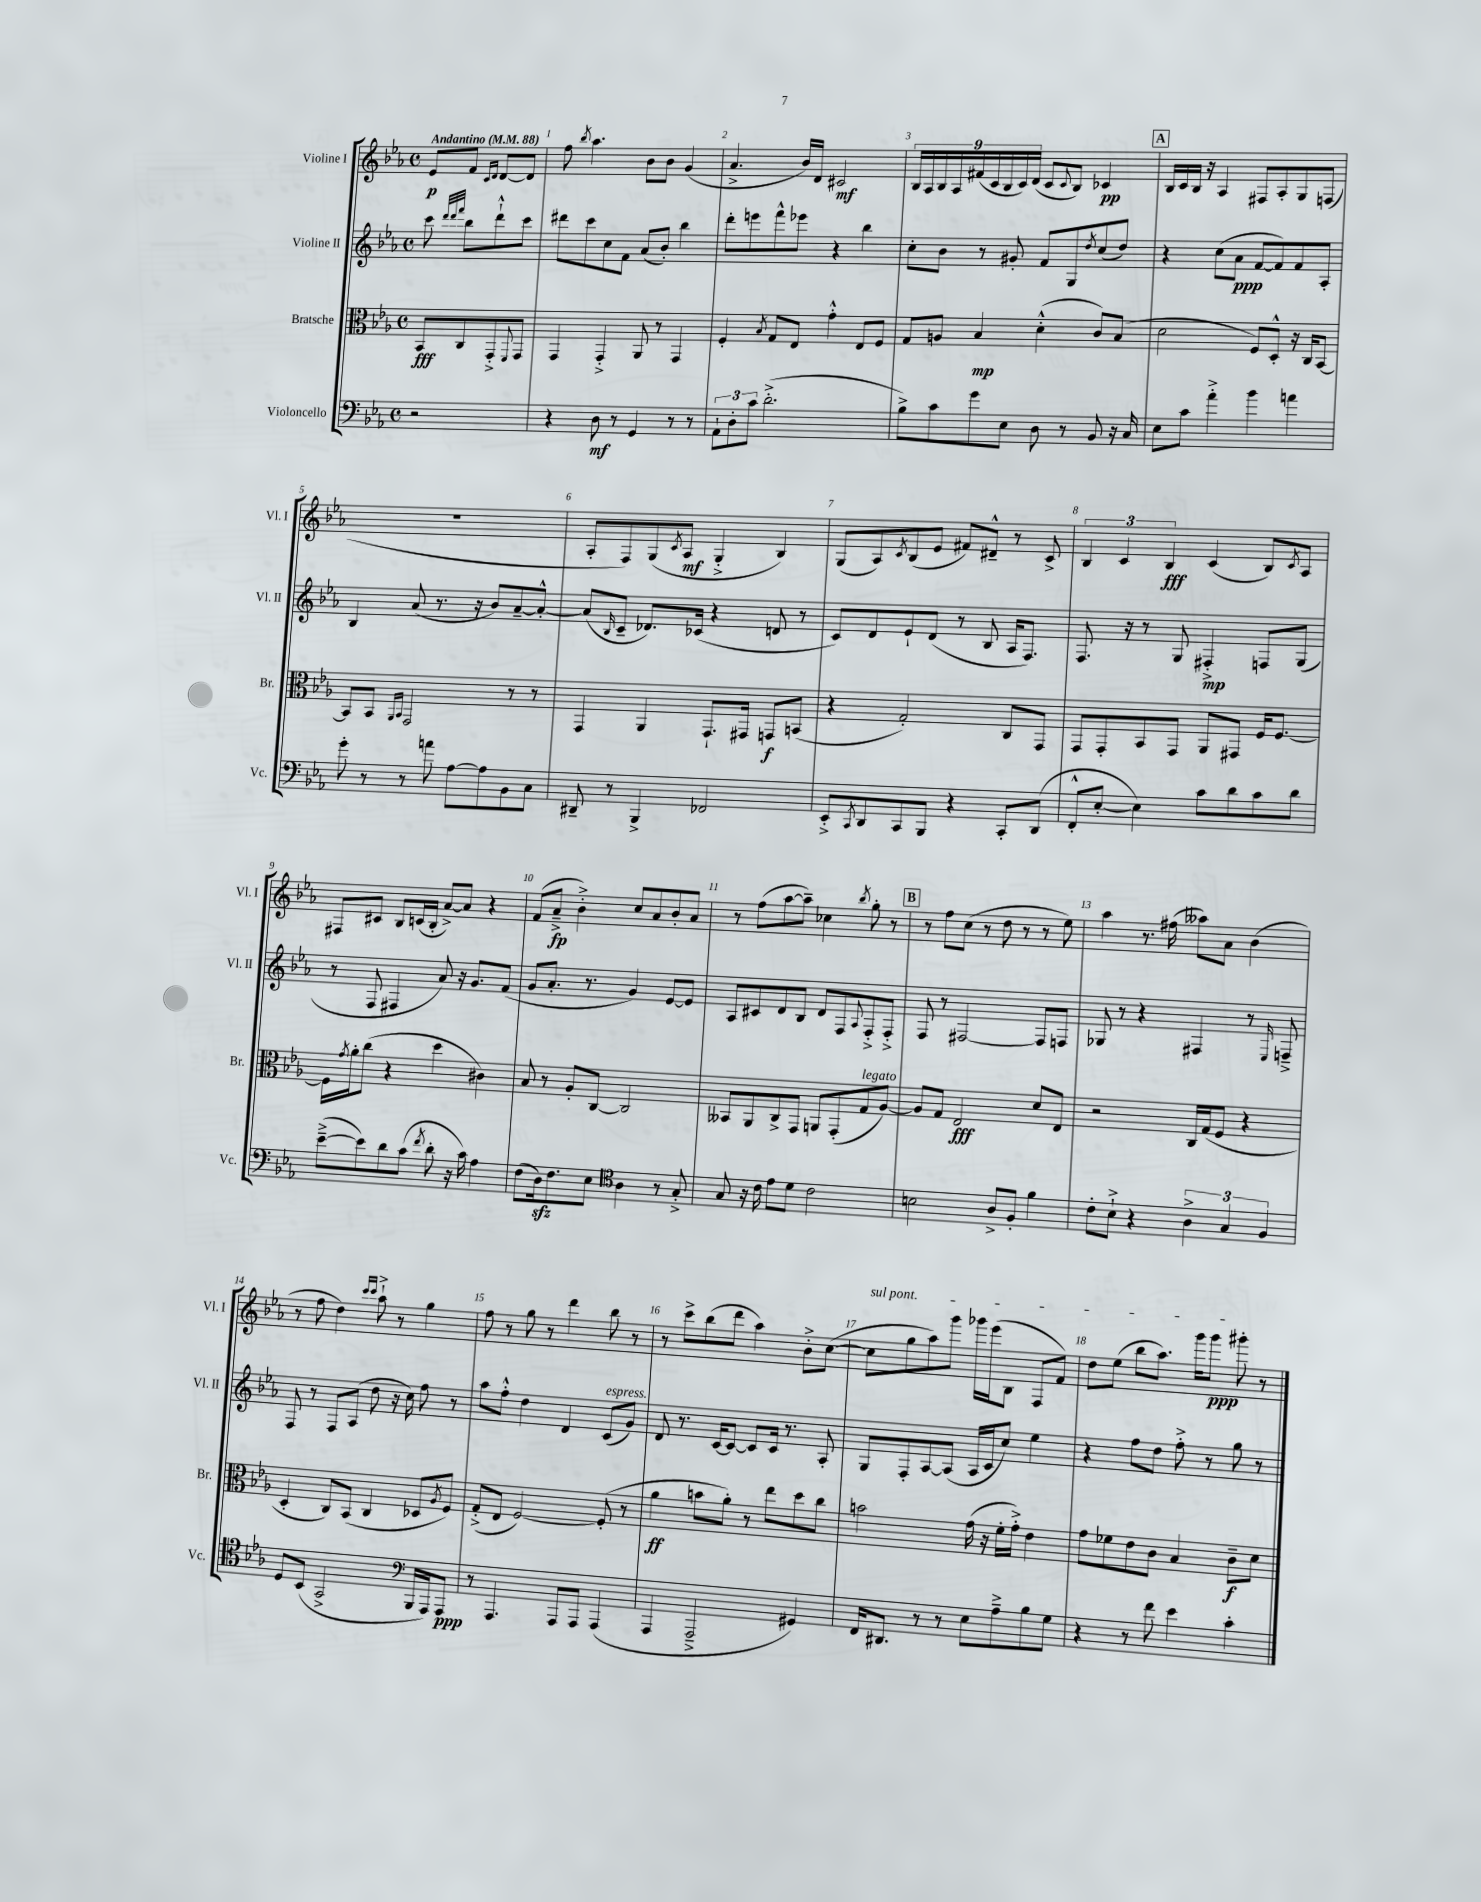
<<
\new StaffGroup <<
\new Staff = "s0" \with { instrumentName = "Violine I" shortInstrumentName = "Vl. I" } {
    \clef treble \key ees \major \defaultTimeSignature \time 4/4 \partial 2 \tempo "Andantino" 4 = 88
    ees'8\p f'8 \grace { c'16 d'16 } d'8~ d'8 |
    f''8 \acciaccatura { bes''8 } aes''4. bes'8 bes'8 g'4( |
    aes'4.-> bes'16) d'16 cis'2\mf |
    \tuplet 9/8 { bes16 aes16 bes16 aes16 fis'16( c'16 bes16 c'16) d'16( } c'8 \appoggiatura { c'8 } bes8) ces'4\pp |
    \mark \markup { \box "A" } bes16 c'16 bes16 r16 aes4 fis8 aes8-. g8 f8( |
    R1 |
    aes8-. f8) g8( \acciaccatura { c'8 } aes8\mf g4-.-> bes4) |
    g8( aes8) \acciaccatura { c'8 } bes8( ees'8 fis'8) dis'8---^ r8 c'8-> |
    \tuplet 3/2 { bes4 c'4 bes4\fff } c'4( bes8) \acciaccatura { c'8 } aes8 |
    fis8 cis'8 bes8 c'16( bes16-. aes'8~->) aes'8 r4 |
    f'8( aes'8--->\fp bes'4-.->) c''8 aes'8 bes'8-. aes'8 |
    r8 f''8( aes''8~ aes''8--) ces''4 \acciaccatura { bes''8 } g''8-. r8 |
    \mark \markup { \box "B" } r8 f''8 c''8( r8 d''8 r8 r8 ees''8) |
    aes''4 r8. fis''16( aeses''8) aes'8 bes'4( |
    r8 f''8 d''4) \grace { c'''16 c'''16 } aes''8-!-> r8 g''4 |
    f''8 r8 g''8 r8 d'''4 bes''8 r8 |
    r8 c'''8-> bes''8( d'''8 aes''4) bes'8-.-> c''8~( |
    \once \override TextSpanner.bound-details.left.text = \markup { \italic "sul pont." } c''8\startTextSpan g''8 aes''8) g'''8 ges'''16 ees'''16( bes8 f8 f'8) |
    d''8 ees''8( bes''8 aes''8.) g'''16 g'''8\ppp gis'''8-.\stopTextSpan r8 \bar "|." |
}
\new Staff = "s1" \with { instrumentName = "Violine II" shortInstrumentName = "Vl. II" } {
    \clef treble \key ees \major \defaultTimeSignature \time 4/4 \partial 2
    c'''8 \grace { d'''32 d'''32 f'''32 } bes''8 d'''8-!-^ c'''8 |
    dis'''8 c'''8 c''8 f'8 aes'8( bes'8-.) bes''4 |
    d'''8-. e'''8 f'''8-^ ees'''8 r4 bes''4 |
    c''8-. bes'8 r8 gis'8-. f'8 g8 \acciaccatura { d''8 } c''8( d''8) |
    \mark \markup { \box "A" } r4 c''8( aes'8\ppp f'8~ f'8) f'8 aes8-. |
    bes4 aes'8( r8. r16 bes'8) aes'8~-- aes'8~-.-^ |
    aes'8( \grace { bes16 } c'8-- des'8.) ces'16( r4 d'8 r8 |
    c'8) d'8 ees'8-! d'8( r8 bes8 aes16 f8.) |
    f8. r16 r8 g8 fis4-.->\mp f8 g8( |
    r8 f8 fis4 aes'8) r16 g'8. f'8( |
    g'8 aes'8.-. r8. g'4) ees'8~ ees'8 |
    aes8 cis'8 d'8 bes8 d'8 f8 \appoggiatura { aes8 } f8-.-> f8-.-> |
    \mark \markup { \box "B" } f8 r8 fis2~ fis8 f8 |
    ges8 r8 r4 fis4 r8 \grace { ees16 } f8---> |
    f8 r8 f8 aes8( d''8 r16 c''16) f''8 r8 |
    aes''8 f''8-.-^ d''4 d'4 c'8^\markup { \italic "espress." }( g'8) |
    d'8 r8. c'16~ c'8~ c'8 c'16 r8. aes8-. |
    g8 f8-. aes8~ aes8( aes16 c'16 c''8) ees''4 |
    r4 f''8 d''8 f''8-.-> r8 g''8 r8 \bar "|." |
}
\new Staff = "s2" \with { instrumentName = "Bratsche" shortInstrumentName = "Br." } {
    \clef alto \key ees \major \defaultTimeSignature \time 4/4 \partial 2
    bes,8\fff c8 g,8-.-> \appoggiatura { f,8 } g,8 |
    g,4 g,4-.-> aes,8 r8 g,4 |
    f4-. \acciaccatura { bes8 } g8 ees8 g'4-.-^ ees8 f8 |
    g8 a8 bes4\mp d'4-.-^( c'8) bes8( |
    \mark \markup { \box "A" } d'2 f8) d8-.-^ r16 c16 bes,8~ |
    bes,8 bes,8 \grace { aes,16 bes,16 } g,2 r8 r8 |
    g,4 aes,4 g,8.-! gis,16 g,8\f b,8( |
    r4 g2-.) c8 g,8 |
    g,8 g,8-. bes,8 g,8 aes,8 gis,8 f16 f8.~ |
    f16 \acciaccatura { g'8 } aes'16-. c''8( r4 d''4 cis'4) |
    bes8 r8 aes8-. c8~ c2 |
    beses,8 aes,8 c8-> g,8 a,8 g,8-.( g8^\markup { \italic "legato" } aes8~) |
    \mark \markup { \box "B" } aes8 g8 ees2\fff d'8 ees8 |
    r2 c16 g16( f8 r4 |
    d4-. c8) bes,8( c4 des8 \acciaccatura { aes8 } f8) |
    g8-.->( ees8 f2~) f8-.( r8 |
    aes'4\ff b'8 aes'8-.) r8 ees''8 d''8 c''8 |
    b'2 g'16( r16 f'16-. g'16-.->) ees'4 |
    g'8 fes'8 ees'8 c'8 bes4 c'8--\f d'8 \bar "|." |
}
\new Staff = "s3" \with { instrumentName = "Violoncello" shortInstrumentName = "Vc." } {
    \clef bass \key ees \major \defaultTimeSignature \time 4/4 \partial 2
    r2 |
    r4 d8\mf r8 g,4 r8 r8 |
    \tuplet 3/2 { aes,8-! d8-. c'8 } d'2.-.->( |
    bes8->) c'8 g'8 ees8 d8 r8 bes,8 r16 c16 |
    \mark \markup { \box "A" } ees8 c'8 aes'4-.-> bes'4 a'4 |
    g'8-. r8 r8 a'8 aes8~ aes8 bes,8 c8 |
    dis,8-- r8 bes,,4-> fes,2 |
    ees,8-.-> \acciaccatura { c,8 } d,8 c,8 bes,,8 r4 c,8-. d,8( |
    f,8-.-^ ees8~-. ees4) c'8 d'8 c'8 d'8 |
    ees'8~--->( ees'8) d'8 c'8( \acciaccatura { f'8 } d'8-. r16 c'16) aes4 |
    f8( d16\sfz) f8. ees8 \clef tenor aes4 r8 g8-.-> |
    g8 r16 c'16 ees'8 d'8 c'2 |
    \mark \markup { \box "B" } b2 aes8-> f8-. f'4 |
    c'8-. bes8-!-> r4 \tuplet 3/2 { aes4-> g4 f4 } |
    d8 bes,8( g,2-> \clef bass bes,,16 aes,,16) aes,,8\ppp |
    r8 aes,,4. aes,,8 aes,,8 aes,,4( |
    aes,,4 aes,,2---> gis,4) |
    f,16 dis,8. r8 r8 ees8 aes8---> bes8 g8 |
    r4 r8 f'8 ees'4 c'4-. \bar "|." |
}
>>
>>
\layout { \context { \Score \override BarNumber.break-visibility = ##(#f #t #t) barNumberVisibility = #all-bar-numbers-visible } }
